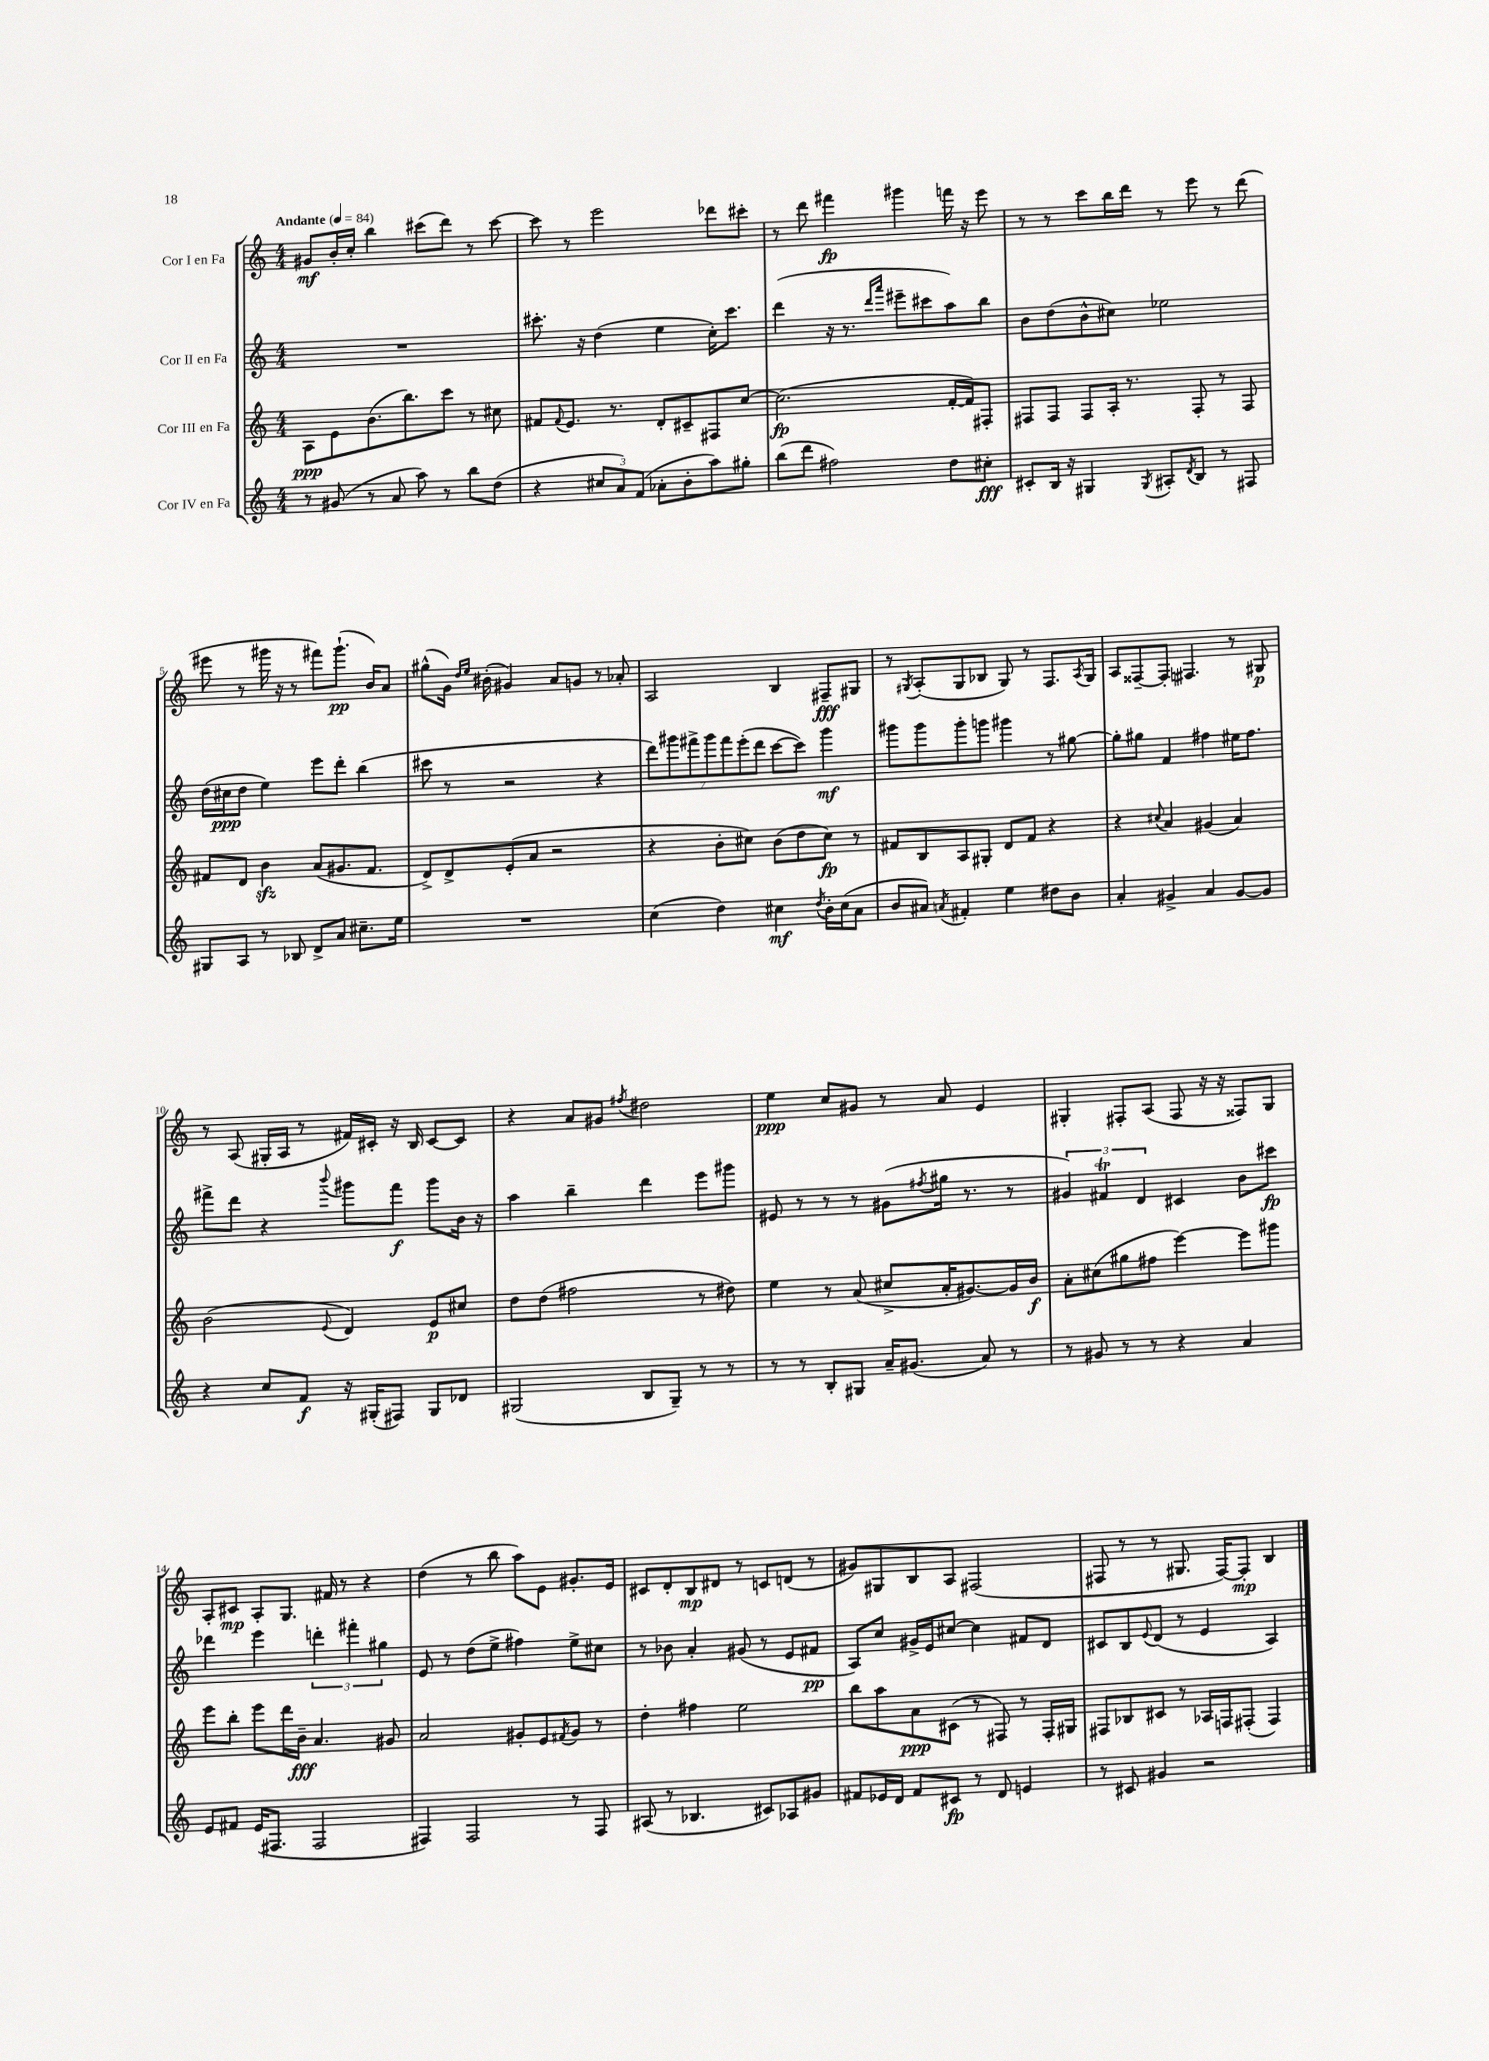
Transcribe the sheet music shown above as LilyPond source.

<<
\new StaffGroup <<
\new Staff = "s0" \with { instrumentName = "Cor I en Fa" } {
    \clef treble \key c \major \numericTimeSignature \time 4/4 \tempo "Andante" 4 = 84
    gis'8\mf b'16-. c''16-. b''4 cis'''8( d'''8) r8 cis'''8~ |
    cis'''8 r8 e'''2 des'''8 cis'''8-. |
    r8 d'''8 fis'''4\fp gis'''4 f'''16 r16 e'''8 |
    r8 r8 c'''8 b''16 d'''16 r8 e'''8 r8 d'''8( |
    eis'''8 r8 gis'''16 r16 r8 fis'''8) gis'''8.-!\pp( b'16) a'8 |
    gis''8-^( g'16) \grace { d''16 e''16 } bis'16-.( gis'4) a'8 g'8 r8 aes'8-. |
    a2 b4 fis8--\fff gis8 |
    r8 \acciaccatura { gis8 } a8-.( gis8 bes8 gis8) r8 f8. \acciaccatura { a8 } gis16 |
    a8 fisis8~-- fisis8-. fis4. r8 gis8\p |
    r8 a8( gis16-. a16 r8 fis'16) cis'16-. r16 b16 cis'8~ cis'8 |
    r4 a'8 gis'8 \acciaccatura { fis''8 } dis''2 |
    e''4\ppp c''8 gis'8 r8 a'8 e'4 |
    gis4-. fis8-. a8( fis8 r16 r16 fisis8) gis8 |
    a8-. cis'8\mp a8-. g8. fis'16 r8 r4 |
    d''4( r8 b''8 a''8) e'8 gis'8.-. e'16 |
    cis'8 d'8-. b8\mp dis'8 r8 c'8 d'8( r8 |
    gis'8) gis8 b8 a8 fis2( |
    fis8 r8 r8 gis8. fis16~) fis8-.\mp b4 \bar "|." |
}
\new Staff = "s1" \with { instrumentName = "Cor II en Fa" } {
    \clef treble \key c \major \numericTimeSignature \time 4/4
    R1 |
    cis'''8.-. r16 d''4( e''4 c''16-.) cis'''8. |
    d'''4( r16 r8. \grace { d'''16 a'''16 } eis'''8-- cis'''8 a''8) b''8 |
    b'8 d''8( b'8-^ cis''8) ees''2 |
    d''16( cis''16\ppp d''8 e''4) e'''8 d'''8-. b''4( |
    cis'''8 r8 r2 r4 |
    \tuplet 7/4 { d'''8) gis'''8 fis'''8-> gis'''8 fis'''8 e'''8-.( d'''8 } c'''8~ c'''8) gis'''4\mf |
    gis'''8 gis'''8 gis'''8-. g'''8 gis'''4 r8 gis''8~ |
    gis''8-. gis''8 f'4 fis''4 eis''16 fis''8. |
    fis'''8-> d'''8 r4 \appoggiatura { b'''8 } gis'''8 fis'''8\f gis'''8 b'16 r16 |
    a''4 b''4-- d'''4 e'''8 gis'''8 |
    eis'8 r8 r8 r8 gis'8( \acciaccatura { fis''8 } gis''16 r8. r8 |
    \tuplet 3/2 { gis'4) fis'4\trill d'4 } cis'4 b'8 cis'''8\fp |
    des'''4 e'''4 \tuplet 3/2 { d'''4-. fis'''4-. gis''4 } |
    e'8 r8 d''8( e''8-> fis''4) e''8-> cis''8 |
    r8 bes'8 a'4-. gis'8( r8 e'8 fis'8\pp |
    a8) c''8 gis'16-> e'16 cis''8~ cis''4 fis'8 d'8 |
    cis'8 b8 \appoggiatura { e'8 } d'8( r8 e'4 a4) \bar "|." |
}
\new Staff = "s2" \with { instrumentName = "Cor III en Fa" } {
    \clef treble \key c \major \numericTimeSignature \time 4/4
    a8\ppp e'8 b'8.( b''8.) c'''8 r8 cis''8 |
    fis'8 \appoggiatura { fis'8 } e'8. r8. d'8-. cis'8-- fis8 c''8~ |
    c''2.\fp( f'16~-. f'16) fis8-. |
    fis8 fis8 fis8 a16-. r8. fis8-. r8 fis8 |
    fis'8 d'8 b'4\sfz a'8( gis'8. fis'8. |
    d'8->) d'8-> e'8-.( a'8 r2 |
    r4 b'8-. cis''8) b'8( d''8 cis''8\fp) r8 |
    fis'8 b8 a8 gis8-. d'8 fis'8 r4 |
    r4 \appoggiatura { cis''8 } a'4 gis'4( a'4) |
    b'2( \appoggiatura { e'8 } d'4) e'8\p cis''8 |
    d''8 d''8( fis''2 r8 dis''8) |
    e''4 r8 a'8( cis''8-> a'16-. gis'8.~) gis'16 b'16\f |
    a'8-. cis''8( gis''8 fis''8 e'''4~) e'''8 gis'''8 |
    e'''8 b''8-. e'''8 d'''16 b'16--\fff a'4. gis'8 |
    a'2 gis'8-. e'8 \acciaccatura { fis'8 } gis'8 r8 |
    d''4-. fis''4 e''2 |
    b''8 a''8 a'8\ppp cis'8( r8 fis8) r8 fis16-. gis16 |
    fis8 bes8 cis'8 r8 aes16 f16 fis8-.( fis4) \bar "|." |
}
\new Staff = "s3" \with { instrumentName = "Cor IV en Fa" } {
    \clef treble \key c \major \numericTimeSignature \time 4/4
    r8 gis'8( r8 a'8 a''8) r8 b''8 d''8( |
    r4 \tuplet 3/2 { cis''8 a'8) f'8( } aes'8-. b'8-. a''8) gis''8-. |
    b''8( d'''8 fis''2) d''8 cis''8-.\fff |
    cis'8-. b16 r16 gis4 \acciaccatura { gis8 } ais8-. \acciaccatura { d'8 } b8 r8 fis8 |
    gis8 a8 r8 bes8 d'8-> a'8 cis''8.-- e''16 |
    R1 |
    c''4( d''4) cis''4\mf \acciaccatura { d''8 } b'16-. cis''16( a'8 |
    b'8 ais'8) \acciaccatura { a'8 } fis'4-. e''4 dis''8 b'8 |
    a'4-. gis'4-> a'4 gis'8~ gis'8 |
    r4 c''8 f'8\f r16 gis16-.( fis8) gis8 des'8 |
    gis2( b8 gis8--) r8 r8 |
    r8 r8 b8-. gis8 a'16-- gis'8.( a'8) r8 |
    r8 gis'8 r8 r8 r4 a'4 |
    e'8 fis'8 e'16( fis8. fis2 |
    fis4) fis2 r8 fis8 |
    ais8( r8 bes4. cis'8) aes8 gis'8 |
    fis'8 ees'16 d'16 fis'8 cis'8\fp r8 d'8 e'4 |
    r8 cis'8 gis'4 r2 \bar "|." |
}
>>
>>
